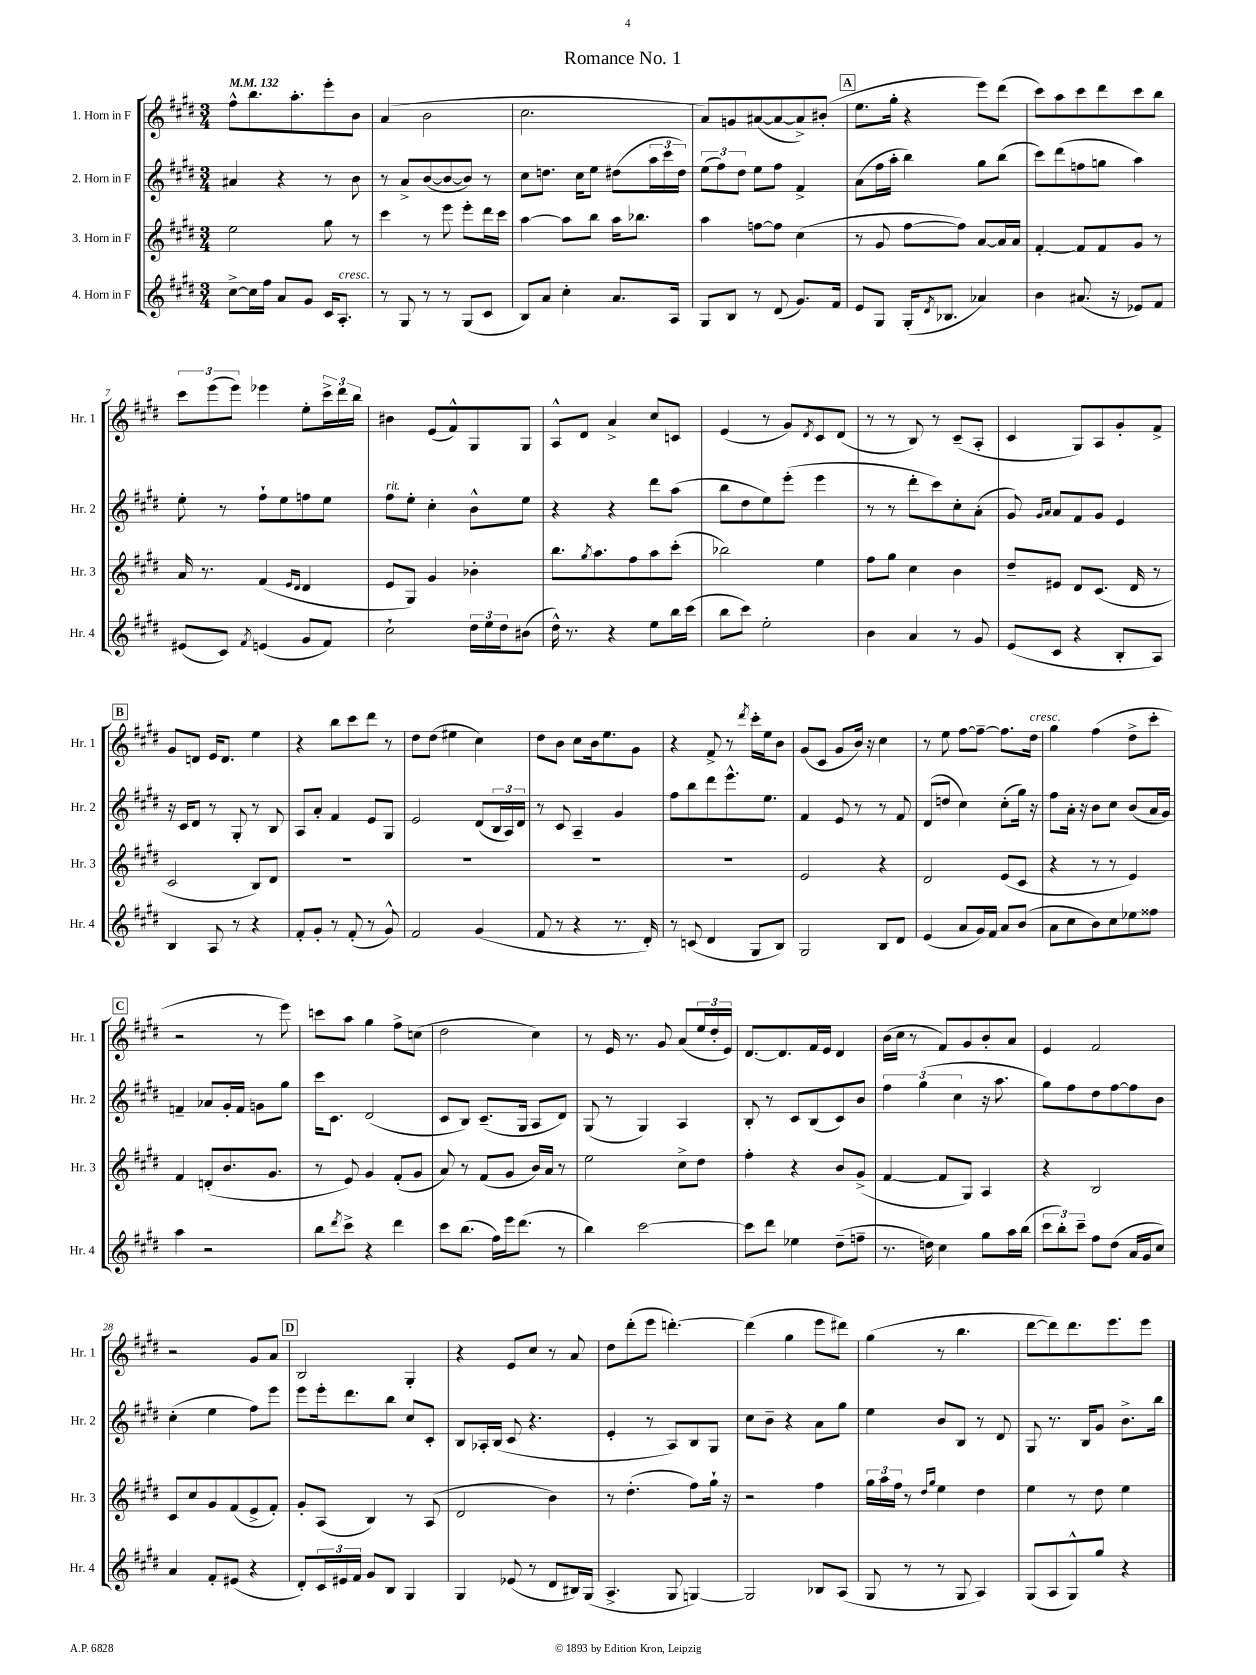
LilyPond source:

\header { title = "Romance No. 1" }
<<
\new StaffGroup <<
\new Staff = "s0" \with { instrumentName = "1. Horn in F" shortInstrumentName = "Hr. 1" } {
    \clef treble \key e \major \numericTimeSignature \time 3/4 \tempo 4 = 132
    fis''8-^ b''8. a''8.-. e'''8-. b'8 |
    a'4( b'2 |
    cis''2. |
    a'8) g'8 ais'8~( ais'8~ ais'8->) bis'8-.( |
    \mark \markup { \box "A" } e''8. gis''16-. r4 e'''8) dis'''8( |
    cis'''8) a''8 cis'''8 dis'''8 cis'''8 b''8 |
    \tuplet 3/2 { cis'''8 e'''8( e'''8) } ees'''4 e''8-. \tuplet 3/2 { cis'''16-> dis'''16 b''16 } |
    bis'4 e'8( fis'8-^) gis8 gis8 |
    a8-^ dis'8 a'4-> cis''8 c'8 |
    e'4( r8 gis'8) \acciaccatura { dis'8 } cis'8 dis'8( |
    r8 r8 b8) r8 cis'8--( a8-. |
    cis'4 gis8) a8 gis'8-. fis'8-> |
    \mark \markup { \box "B" } gis'8 d'8 e'16 d'8. e''4 |
    r4 b''8 cis'''8 dis'''8 r8 |
    dis''8 dis''8( eis''4 cis''4) |
    dis''8 b'8 cis''8 b'16 e''8. gis'8 |
    r4 fis'8-> r8 \acciaccatura { dis'''8 } cis'''16-. e''16 b'8 |
    gis'8( cis'8 gis'8 b'16) r16 cis''4 |
    r8 e''8 fis''8~ fis''8~-- fis''8. dis''16^\markup { \italic "cresc." } |
    gis''4 fis''4( dis''8-> cis'''8-. |
    \mark \markup { \box "C" } r2 r8 e'''8) |
    c'''8 a''8 gis''4 fis''8-> c''8( |
    dis''2 cis''4) |
    r8 e'16 r8. gis'8 a'8( \tuplet 3/2 { e''16 dis''16-. e'16) } |
    dis'8.~ dis'8. fis'16 e'16 dis'4 |
    b'16( cis''16 r8 fis'8) gis'8 b'8-. a'8 |
    e'4 fis'2 |
    r2 gis'8 a'8 |
    \mark \markup { \box "D" } b2 gis4-. |
    r4 e'8 cis''8 r8 a'8 |
    dis''8 dis'''8-.( e'''8 d'''4.~-.) |
    d'''4( gis''4 e'''8 dis'''8) |
    gis''4( r8 b''4. |
    dis'''8~ dis'''8) dis'''8. e'''8. e'''8 \bar "|." |
}
\new Staff = "s1" \with { instrumentName = "2. Horn in F" shortInstrumentName = "Hr. 2" } {
    \clef treble \key e \major \numericTimeSignature \time 3/4
    ais'4 r4 r8 b'8 |
    r8 a'8-> b'8~( b'8~ b'8) r8 |
    cis''8 d''8. cis''16 e''8 dis''8( \tuplet 3/2 { a''16 cis'''16 dis''16) } |
    \tuplet 3/2 { e''8( fis''8) dis''8 } e''8 fis''8 fis'4-> |
    \mark \markup { \box "A" } a'8( fis''16 a''16-. b''4) gis''8 b''8( |
    cis'''8) dis'''8( f''8 g''8 a''4) |
    e''8-. r8 fis''8-! e''8 f''8 e''8 |
    fis''8^\markup { \italic "rit." } e''8-. cis''4-. b'8-^ e''8 |
    r4 r4 dis'''8 a''8( |
    b''8 dis''8 e''8) e'''8-.( e'''4 |
    r8 r8 dis'''8-. cis'''8) cis''8-. a'8-.( |
    gis'8) \grace { gis'16 a'16 } a'8 fis'8 gis'8 e'4 |
    \mark \markup { \box "B" } r16 cis'16 dis'8 r8 gis8-. r8 b8 |
    a8 a'8-. fis'4 e'8 gis8 |
    e'2 dis'8( \tuplet 3/2 { b16 a16) dis'16 } |
    r8 cis'8 a4-- gis'4 |
    fis''8 b''8 dis'''8 e'''8.-^ e''8. |
    fis'4 e'8 r8 r8 fis'8 |
    dis'8( d''8 cis''4) cis''8-.( gis''16) r16 |
    fis''8 a'16-. r16 b'8 cis''8 b'8( a'16 gis'16) |
    \mark \markup { \box "C" } f'4-- aes'8 gis'16-. f'16 g'8 gis''8 |
    cis'''16 cis'8. dis'2( |
    cis'8 b8) cis'8.--( gis16 a8 dis'8) |
    gis8( r8 gis4) a4 |
    b8-. r8 cis'8 b8( cis'8) b'8 |
    \tuplet 3/2 { fis''4 gis''4( cis''4 } r16 a''8. |
    gis''8) fis''8 dis''8 fis''8~ fis''8 b'8 |
    cis''4-.( e''4 fis''8) e'''8 |
    \mark \markup { \box "D" } e'''8 e'''16-. dis'''8. b''8 cis''8 cis'8-. |
    b8 aes16-. b16( cis'8 r4. |
    e'4-. r8 a8) b8 gis8 |
    cis''8 b'8-- r4 a'8 gis''8 |
    e''4 b'8 b8 r8 dis'8 |
    gis8 r8. b16 gis'8 b'8.-> b''16 \bar "|." |
}
\new Staff = "s2" \with { instrumentName = "3. Horn in F" shortInstrumentName = "Hr. 3" } {
    \clef treble \key e \major \numericTimeSignature \time 3/4
    e''2 gis''8 r8 |
    cis'''4 r8 e'''8 e'''8-. dis'''16 cis'''16 |
    a''4~ a''8 b''8 a''16 bes''8. |
    a''4 f''8~ f''8 cis''4( |
    \mark \markup { \box "A" } r8 gis'8 fis''8~ fis''8) a'8~ a'16 a'16 |
    fis'4~-. fis'8 fis'8 gis'8 r8 |
    a'16 r8. fis'4( \grace { e'16 dis'16 } dis'4 |
    e'8 gis8) gis'4 bes'4-. |
    b''8. \acciaccatura { gis''8 } a''8. fis''8 a''8 cis'''8-.( |
    bes''2) e''4 |
    fis''8 gis''8 cis''4 b'4 |
    dis''8-- eis'8 dis'8 cis'8.( dis'16 r8 |
    \mark \markup { \box "B" } cis'2 b8) dis'8 |
    R2. |
    R2. |
    R2. |
    R2. |
    e'2 r4 |
    dis'2 e'8( cis'8 |
    r4 r8 r8 e'4) |
    \mark \markup { \box "C" } fis'4 d'8-.( b'8. gis'8. |
    r8 e'8) gis'4 fis'8-.( gis'8 |
    a'8) r8 fis'8( gis'8 b'16) a'16 r8 |
    e''2 cis''8-> dis''8 |
    fis''4-. r4 b'8 gis'8->( |
    fis'4~ fis'8 gis8) a4 |
    r4 b2 |
    cis'8 cis''8 gis'8 fis'8( e'8-> fis'8-.) |
    \mark \markup { \box "D" } gis'8-. a8( b4) r8 a8( |
    dis'2 b'4) |
    r8 dis''4.-.( fis''8) gis''16-! r16 |
    r2 fis''4 |
    \tuplet 3/2 { gis''16 a''16 fis''16 } r8 \grace { dis''16 gis''16 } e''4 dis''4 |
    e''4 r8 dis''8 e''4 \bar "|." |
}
\new Staff = "s3" \with { instrumentName = "4. Horn in F" shortInstrumentName = "Hr. 4" } {
    \clef treble \key e \major \numericTimeSignature \time 3/4
    cis''8~-> cis''16 fis''16 a'8 gis'8 cis'16 a8.-.^\markup { \italic "cresc." } |
    r8 gis8 r8 r8 gis8( cis'8 |
    b8) a'8 cis''4-. a'8. a16 |
    gis8 b8 r8 dis'8( gis'8.) fis'16 |
    \mark \markup { \box "A" } e'8 gis8 gis16-.( \acciaccatura { dis'8 } bes8. aes'4) |
    b'4 ais'8.( r16 ees'8) fis'8 |
    eis'8( cis'8) \acciaccatura { fis'8 } e'4( gis'8 fis'8) |
    cis''2-! \tuplet 3/2 { dis''16 e''16 dis''16 } bis'8( |
    dis''16-^) r8. r4 e''8 b''16 cis'''16( |
    b''8 cis'''8) e''2-. |
    b'4 a'4 r8 gis'8 |
    e'8( cis'8 r4 b8-. a8) |
    \mark \markup { \box "B" } b4 a8 r8 r4 |
    fis'8-. gis'8-. r8 fis'8-.( r8 gis'8-^) |
    fis'2 gis'4( |
    fis'8 r8 r4 r8. dis'16-.) |
    r8 c'8( dis'4 gis8 b8) |
    gis2 b8 dis'8 |
    e'4( a'8 gis'16) fis'16 a'8 b'8( |
    a'8 cis''8 b'8) cis''8 ees''8 fisis''8 |
    \mark \markup { \box "C" } a''4 r2 |
    b''8 \acciaccatura { dis'''8 } cis'''8-> r4 dis'''4 |
    cis'''8 b''8.( fis''16) e'''16 dis'''8.( r8 |
    b''4) cis'''2~ |
    cis'''8 dis'''8 ees''4 dis''8--( f''8-- |
    r8. d''16) cis''4 gis''8 a''16 b''16( |
    \tuplet 3/2 { cis'''8 b''8-.) cis'''8-- } fis''8 dis''8( a'16 gis'16 cis''8) |
    a'4 fis'8-. eis'8( r4 |
    \mark \markup { \box "D" } dis'8-.) \tuplet 3/2 { cis'16 eis'16 fis'16 } gis'8 b8 gis4 |
    gis4 ees'8( r8 dis'8 bis16) gis16( |
    a4.-> gis8 g4~) |
    g2 bes8 a8( |
    gis8 r8 r8 gis8 a4) |
    gis8( a8 gis8-^) gis''8 r4 \bar "|." |
}
>>
>>
